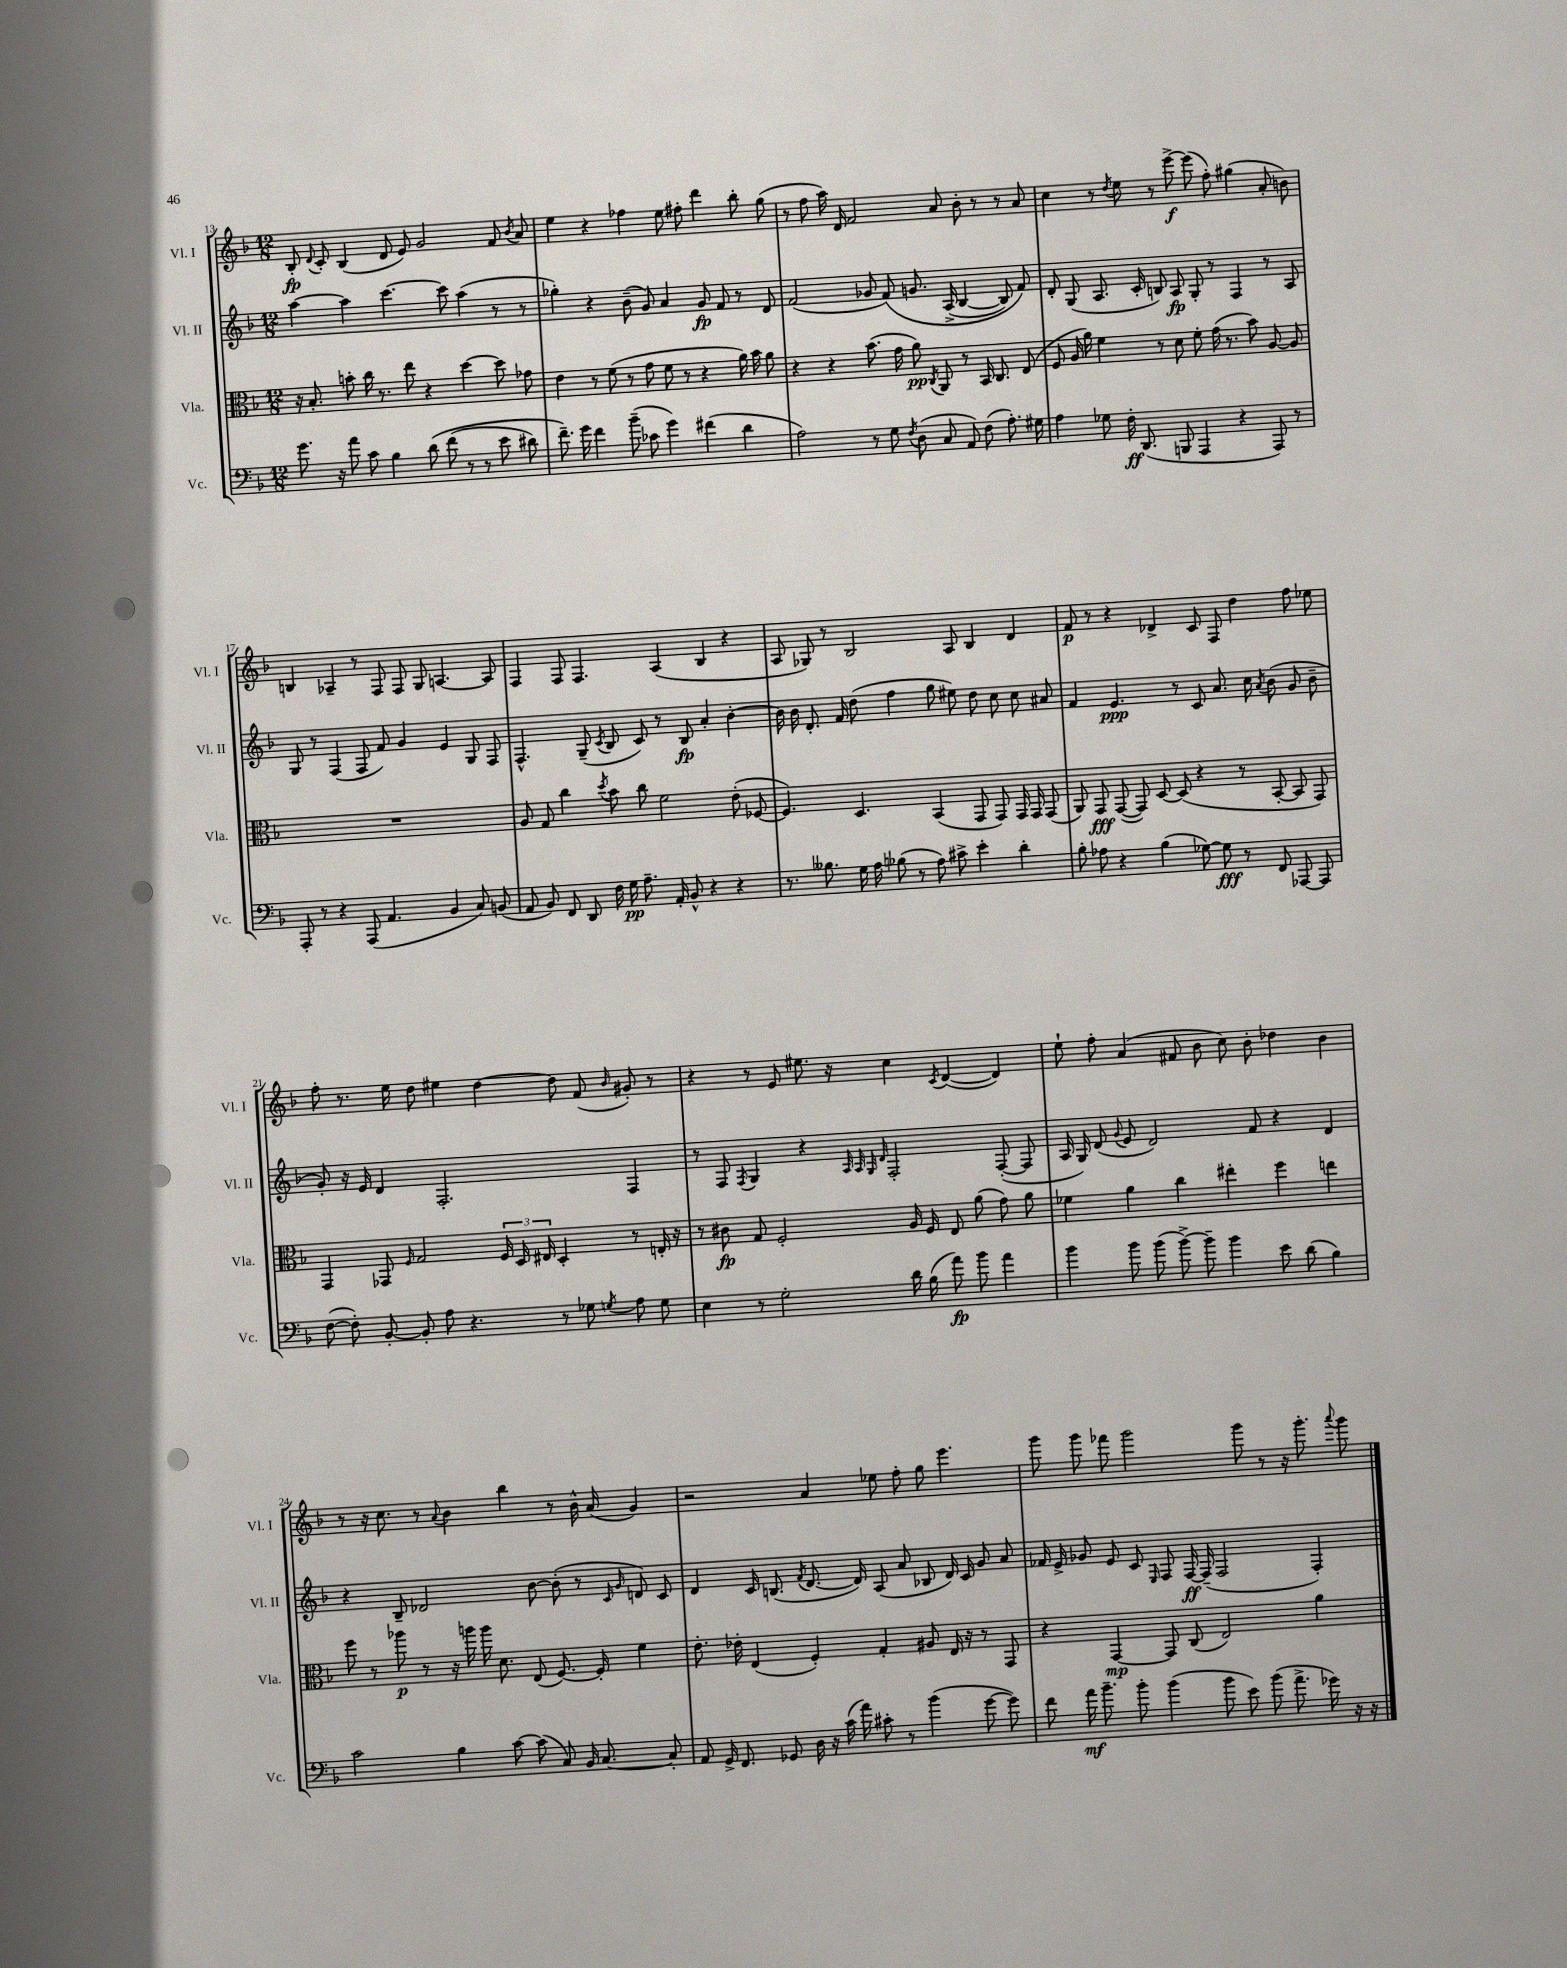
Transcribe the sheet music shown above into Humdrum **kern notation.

**kern	**kern	**kern	**kern
*staff4	*staff3	*staff2	*staff1
*clefF4	*clefC3	*clefG2	*clefG2
*k[b-]	*k[b-]	*k[b-]	*k[b-]
*M12/8	*M12/8	*M12/8	*M12/8
8.g	16r	[4aa	8B-'
.	8.B-'	.	.
.	.	.	8qqd
.	.	.	8c'
16r	.	.	.
8a	8b'	4aa]	(4B-
8c	16cc	.	.
.	8.r	.	.
4B-	.	[4.ccc	8d
.	8ee	.	8e)
&(8d	4r	.	2g
(8f	.	8ccc]	.
8r	[4dd	(4aa	.
8r	.	.	.
8e	8dd]	8r	8f
.	.	.	8qb-
8d#)	8g-	8r	8a
=	=	=	=
8.f~&)	4e	4gg-')	4ee
16g	.	.	.
4f	8r	4r	4r
.	(8f	.	.
(8b-~	8r	(8b-~	4ff-
8c-	8g	8g)	.
4g)	8f	4a	8ee
.	8r	.	8ff#'
(4f#	4r	8g	4ddd
.	.	8f	.
4d	16a)	8r	8bb-'
.	16b-	.	.
.	8a	8d	(8gg
=	=	=	=
2A)	4r	(2f	8r
.	.	.	8ff
.	4r	.	16aa)
.	.	.	16d
.	.	.	2f
8r	(8.b-	8g-	.
8G	.	&(8f)	.
.	16g	.	.
8qF	.	.	.
(8D	8a)	8.g	.
.	8qC	.	.
8C	8AA	.	8a
.	.	(16A^	.
8AA)	8r	[4B-	8b-'
(8F	16BB-	.	8r
.	8.C	.	.
8.A')	.	8B-])	8r
.	(8E	8f&)	8a
16G#	.	.	.
=	=	=	=
4A	8F	8d'	4cc
.	16A	(8G	.
.	16a)	.	.
8G-	4f	8.A	8r
.	.	.	8qdd
16F'	.	.	8ee
(8.DD	.	16c'	.
.	8r	8B)	8r
8BBB	8d	8A	[8eee^
4AAA	8f'	8G'	(8eee]
.	(16g	8r	8ff')
.	8.r	.	.
4r	.	4F	(4gg#
.	8b-)	.	.
8AAA)	[8A	8r	8a'
8r	8A]	8A	8b)
=	=	=	=
8AAA'	1.r	8G	4B
8r	.	8r	.
4r	.	(4F	4A-~
(8AAA	.	8F	8r
4.AA	.	8f)	8F
.	.	4g	8F
.	.	.	8G
4BB-	.	4e	[4.A
8C)	.	8G	.
(8BB	.	8F	8A]
=	=	=	=
8AA	8A	4.F^^	4F
8BB-)	8G	.	.
8FF	4cc	.	8F
8DD	.	(8G~	4.F
.	8qdd	8qc	.
16F	8b-	8B-	.
16G	.	.	.
8.A~	8cc	8c)	.
.	2f	8r	(4A
16AA'	.	.	.
8BB-^^	.	8B-	.
4r	.	4a'	4B-
4r	(8e'	[4b-'	4r
.	[8F-	.	.
=	=	=	=
8.r	4.F-])	16b-]	8A
.	.	16b-	.
.	.	8.d'	8G-)
8.B--	.	.	.
.	.	.	8r
.	.	16f	.
16G	4.D	(8dd	2B-
16A	.	.	.
(8B-	.	4ff	.
8r	.	.	.
8A)	(4BB-	8gg	.
8c#^	.	8ee#)	8A
4e'	8GG	8dd	4B-
.	8GG)	8cc	.
4d'	16GG	8cc	4d
.	16GG	.	.
.	(8GG	8a#	.
=	=	=	=
8B-'	8AA)	4f	8f
8A-	8GG	.	8r
4r	([8GG	4.e	4r
.	8GG])	.	.
(4B-	[8D	.	4d-^
.	(8D]	8r	.
[8G-)	4r	8c	8c
8G-]	.	8.a	8F
8r	8r	.	4dd
.	.	16cc	.
.	.	8qa	.
8FF	[8BB-'	(8b-	.
[8AAA-	8BB-]	8g	8ff
8AAA-]	8GG)	8b-~	8ee-
=	=	=	=
([8F	4GG	8g')	8ff'
8F'])	.	16r	8.r
.	.	16e	.
[8BB-'	8GG-	4d	.
.	.	.	16ee
.	16qqF	.	.
8BB-']	2G	.	8dd
8A	.	2.F'	4ee#
4.r	.	.	.
.	.	.	[4dd
.	24F	.	.
.	24D	.	.
.	24E#	.	.
8r	4D'	.	8dd]
8G-	.	.	(8f
8qG	.	.	16qqb-
8A	8r	4F	8g#')
8G	16E'	.	8r
.	16r	.	.
=	=	=	=
4E	8r	8r	4r
.	8c#	8F	.
.	.	8qF	.
8r	8G	4G	8r
2G'	2F'	.	8e
.	.	4r	8.ee#
.	.	.	16r
.	.	32qqA	.
.	.	32qqA	.
.	.	32qqG	.
.	.	32qqd	.
.	.	2F'	4cc
16d	16A	.	.
(16B-	16F	.	.
.	.	.	8qc
8a)	8E	.	([4d
8b-	(8a	.	.
4a	8g)	([8F'	4d])
.	8a	8F]	.
=	=	=	=
4b-	4f-	16A	8ee`
.	.	16G)	.
.	.	(8d	8ff'
.	.	8qqg	.
8b-	4a	8e	(4a
(8b-	.	2d)	.
[8b-^)	4cc	.	8f#
8b-~]	.	.	8b-
4b-	4ee#'	.	8cc)
.	.	8f	8b-'
8e	4ff	4r	4dd-
(8d	.	.	.
4B-)	4ee	4d	4b-
=	=	=	=
2c	8ff	4r	8r
.	8r	.	16r
.	.	.	8.cc
.	8aa-	8B-~	.
.	8r	2d-	8r
.	.	.	8qqa
4B-	16r	.	4b-
.	16aa	.	.
.	16aa	.	.
.	8.d	.	.
[8c	.	.	4bb-
(8c]	(8E	[8b-	.
8C)	[8.F)	(8b-']	8r
16BB-	.	8r	16b-^^
[8.C	16F']	.	(16a
.	.	16qqc	.
.	.	16qqg	.
.	4f	8d)	4g)
8C']	.	8c	.
=	=	=	=
8AA	8.e'	4d	2r
16GG^	.	.	.
8.FF	16e-'	.	.
.	(4E	16c	.
.	.	(8.B	.
8GG-	.	.	.
.	.	8qf	.
16D	4F')	[8.d	4a
16r	.	.	.
(16c	.	.	.
16a)	.	16d])	.
8c#'	4G'	(8A	8ee-
8r	.	8a	8ff'
(4b-	8A#	8B-	8gg
.	16E	16d)	4.eee
.	16r	16c	.
[8g	8r	8g	.
8g])	8GG	8a	.
=	=	=	=
8f	4r	16f-	8ggg
.	.	16e^	.
16a	.	8g-	8ggg
8.b-~	.	.	.
.	[4GG	8e	8fff-
8b-'	.	8c	2ggg
.	.	16qqE	.
(4b-	8GG]	8F	.
.	(8C	[16F	.
.	.	(16F~]	.
8b-	2E)	2F	.
8e)	.	.	8ggg
(8b-	.	.	8r
8.a^	.	.	16r
.	.	.	8.ggg'
.	4a	4F')	.
16g-)	.	.	.
.	.	.	8qqaaa
16r	.	.	8ggg
16r	.	.	.
==	==	==	==
*-	*-	*-	*-
